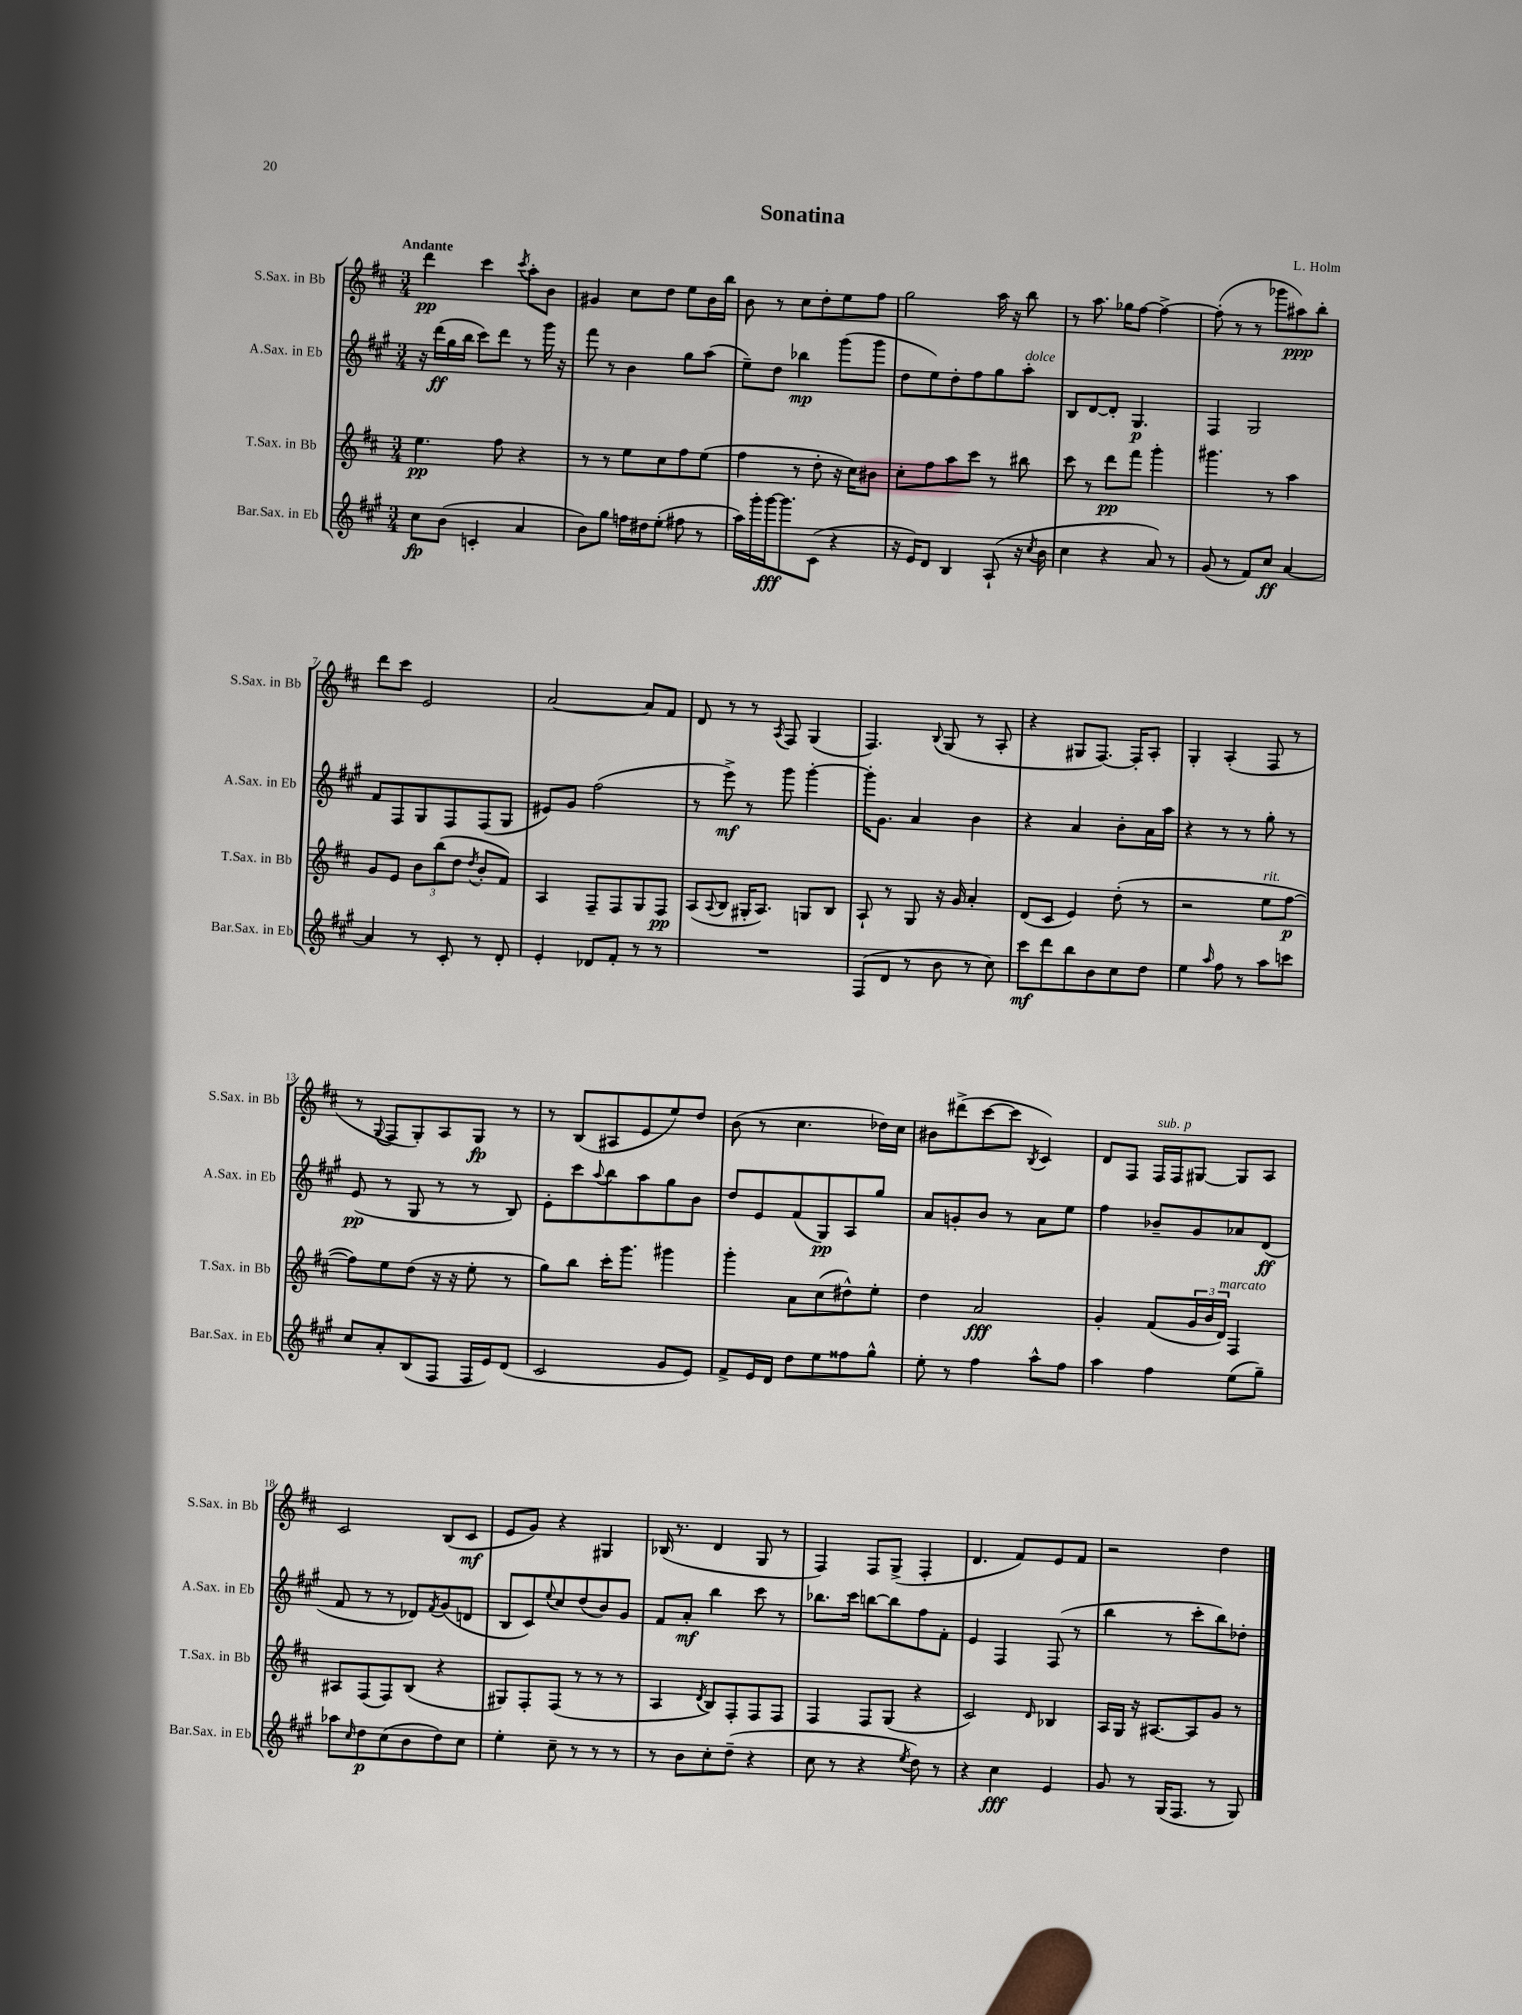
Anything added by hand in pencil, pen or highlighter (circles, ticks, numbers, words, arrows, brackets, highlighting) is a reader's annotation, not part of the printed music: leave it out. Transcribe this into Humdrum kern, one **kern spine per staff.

**kern	**dynam	**kern	**dynam	**kern	**dynam	**kern	**dynam
*part4	*part4	*part3	*part3	*part2	*part2	*part1	*part1
*staff4	*staff4	*staff3	*staff3	*staff2	*staff2	*staff1	*staff1
*I"Bar.Sax. in Eb	*	*I"T.Sax. in Bb	*	*I"A.Sax. in Eb	*	*I"S.Sax. in Bb	*
*I'Bar.Sax. in Eb	*	*I'T.Sax. in Bb	*	*I'A.Sax. in Eb	*	*I'S.Sax. in Bb	*
*clefG2	*	*clefG2	*	*clefG2	*	*clefG2	*
*k[f#c#g#]	*	*k[f#c#]	*	*k[f#c#g#]	*	*k[f#c#]	*
*M3/4	*	*M3/4	*	*M3/4	*	*M3/4	*
=1	=1	=1	=1	=1	=1	=1	=1
!	!	!	!	!	!	!LO:TX:a:B:t=Andante	!
8cc#\L	fp	4.ee\	pp	16r	.	4ddd\	pp
.	.	.	.	(16ddd\LL	ff	.	.
(8b\J	.	.	.	16gg#\	.	.	.
.	.	.	.	16bb\JJ	.	.	.
4cn'/	.	.	.	8ccc#\L)	.	4ccc#\	.
.	.	8ff#\	.	8ddd\J	.	.	.
.	.	.	.	.	.	8qccc#/	.
4a/	.	4r	.	8r	.	8aa'\L	.
.	.	.	.	16ggg#\	.	8b\J	.
.	.	.	.	16r	.	.	.
=2	=2	=2	=2	=2	=2	=2	=2
8b\L)	.	8r	.	8fff#\	.	4g#X/	.
8gg#\J	.	8r	.	8r	.	.	.
16ffn\LL	.	8ee\L	.	4b\	.	8cc#\L	.
16dd#X\J	.	.	.	.	.	.	.
(8ee'\J	.	8cc#\	.	.	.	8dd\J	.
8ff#X\	.	8ff#\	.	8gg#\L	.	8ee\L	.
8r	.	(8ee\J	.	(8aa\J	.	16b\L	.
.	.	.	.	.	.	16bb\JJ	.
=3	=3	=3	=3	=3	=3	=3	=3
16aa\LL)	.	4ff#\	.	8ee~\L)	.	8b\	.
16ggg#'\	.	.	.	.	.	.	.
[16ggg#\J	fff	.	.	8dd\J	.	8r	.
8.ggg#\]	.	.	.	.	.	.	.
.	.	8r	.	4bb-X\	mp	8cc#\L	.
(8c#\J	.	8dd'\	.	.	.	8dd'\	.
4r	.	16r	.	(8ggg#\L	.	8ee\	.
.	.	16cc#\KL)	.	.	.	.	.
.	.	8b#X\J	.	8ggg#\J	.	8ff#\J	.
=4	=4	=4	=4	=4	=4	=4	=4
16r	.	8cc#'\L	.	8dd\L	.	2gg\	.
16e/KL)	.	.	.	.	.	.	.
8d/J	.	8ff#\	.	8ee\)	.	.	.
4B/	.	8aa\	.	8dd'\	.	.	.
.	.	8ccc#\J	.	8ff#\	.	.	.
(8A`/	.	8r	.	8gg#\	.	16aa\	.
.	.	.	.	.	.	16r	.
!	!	!	!	!LO:TX:a:i:t=dolce	!	!	!
16r	.	8bb#X\	.	8aa'\J	.	8bb\	.
8qcc#/	.	.	.	.	.	.	.
16b\	.	.	.	.	.	.	.
=5	=5	=5	=5	=5	=5	=5	=5
4cc#\	.	8ccc#\	.	8B/L	.	8r	.
.	.	8r	.	[8d/	.	8.aa\	.
4r	.	8ddd\L	pp	8d'/J]	.	.	.
.	.	.	.	.	.	16gg-X\KL	.
.	.	8fff#\J	.	4.G#/	p	[8ff#\J	.
8a/)	.	4ggg'\	.	.	.	4ff#^\_	.
8r	.	.	.	.	.	.	.
=6	=6	=6	=6	=6	=6	=6	=6
(8g#/	.	4.ggg#X\	.	4F#/	.	(8ff#'\]	.
8r	.	.	.	.	.	8r	.
8f#/L)	.	.	.	2G#/	.	8r	.
8cc#/J	ff	8r	.	.	.	8ggg-X\L	.
[4a/	.	4aa\	.	.	.	8aa#X\)	ppp
.	.	.	.	.	.	8bb'\J	.
!!LO:LB:g=z
=7	=7	=7	=7	=7	=7	=7	=7
4a/]	.	8g/L	.	8f#/L	.	8ddd\L	.
.	.	8e/J	.	8F#/	.	8ccc#\J	.
8r	.	12b\L	.	8G#/	.	2e/	.
.	.	(12bb\	.	.	.	.	.
8c#'/	.	.	.	8F#/	.	.	.
.	.	12dd\J	.	.	.	.	.
.	.	8qdd/	.	.	.	.	.
8r	.	8b'/L	.	(8F#/	.	.	.
8d'/	.	8f#/J)	.	8G#/J	.	.	.
=8	=8	=8	=8	=8	=8	=8	=8
4e'/	.	4A/	.	8e#X/L)	.	[2a/	.
.	.	.	.	8g#/J	.	.	.
8d-X/L	.	8F#~/L	.	(2ff#\	.	.	.
8f#'/J	.	8F#/	.	.	.	.	.
8r	.	8G/	.	.	.	8a/L]	.
8r	.	8F#/J	pp	.	.	8f#/J	.
=9	=9	=9	=9	=9	=9	=9	=9
2.r	.	(8A/L	.	8r	.	8d/	.
.	.	8qqA/	.	.	.	.	.
.	.	8B/J	.	8eee^\)	mf	8r	.
.	.	16G#X'/KL	.	8r	.	8r	.
.	.	8.A/J)	.	.	.	.	.
.	.	.	.	.	.	8qA/	.
.	.	.	.	8ggg#\	.	8F#/	.
.	.	8Gn/L	.	[4ggg#'\	.	(4G/	.
.	.	8B/J	.	.	.	.	.
=10	=10	=10	=10	=10	=10	=10	=10
(8F#/L	.	8A`/	.	16ggg#'\KL]	.	4.F#/)	.
.	.	.	.	8.g#\J	.	.	.
8d/J	.	8r	.	.	.	.	.
8r	.	8G/	.	4a/	.	.	.
.	.	.	.	.	.	8qqB/	.
8b\	.	16r	.	.	.	(8G/	.
.	.	16g/	.	.	.	.	.
8r	.	4a'/	.	4b\	.	8r	.
8cc#\)	.	.	.	.	.	8A'/	.
=11	=11	=11	=11	=11	=11	=11	=11
8ccc#\L	mf	(8d/L	.	4r	.	4r	.
8ddd\	.	8c#/J	.	.	.	.	.
8bb\	.	4e/)	.	4a/	.	8G#X/L	.
8b\	.	.	.	.	.	[8.F#/J)	.
8cc#\	.	(8dd'\	.	8b'\L	.	.	.
.	.	.	.	.	.	16F#'/KL]	.
8dd\J	.	8r	.	16a\L	.	8A'/J	.
.	.	.	.	16aa\JJ	.	.	.
=12	=12	=12	=12	=12	=12	=12	=12
4ee\	.	2r	.	4r	.	4G'/	.
16qqaa/	.	.	.	.	.	.	.
8ff#\	.	.	.	8r	.	(4A'/	.
8r	.	.	.	8r	.	.	.
!	!	!LO:TX:a:i:t=rit.	!	!	!	!	!
8aa\L	.	8ee\L	.	8gg#'\	.	8F#/	.
8cccn\J	.	[8ff#\J	p	8r	.	8r	.
!!LO:LB:g=z
=13	=13	=13	=13	=13	=13	=13	=13
8cc#/L	.	8ff#\L])	.	(8e/	pp	8r	.
.	.	.	.	.	.	8qqG/	.
8a'/	.	8ee\	.	8r	.	8F#/L	.
(8B/	.	(8dd\J	.	8G#/	.	8G'/)	.
8F#/J	.	16r	.	8r	.	8A/	.
.	.	16r	.	.	.	.	.
16F#/LL	.	8ee'\	.	8r	.	8G/J	fp
16e/J)	.	.	.	.	.	.	.
(8d/J	.	8r	.	8B/)	.	8r	.
=14	=14	=14	=14	=14	=14	=14	=14
2c#/	.	8gg\L)	.	8e'\L	.	8r	.
.	.	8bb\J	.	8ccc#\	.	(8B/L	.
.	.	.	.	8qqaa/	.	.	.
.	.	16ccc#'\KL	.	8bb\	.	8A#X/	.
.	.	8.ggg\J	.	.	.	.	.
.	.	.	.	8aa\	.	8e/	.
8g#/L	.	4ggg#X\	.	8gg#\	.	8ee/)	.
8e/J)	.	.	.	8b\J	.	8dd/J	.
=15	=15	=15	=15	=15	=15	=15	=15
8f#^/L	.	4ggg'\	.	8dd/L	.	(8b\	.
16e/L	.	.	.	8e/	.	8r	.
16d/JJ	.	.	.	.	.	.	.
8dd\L	.	8a\L	.	(8f#/	.	4.cc#\	.
8ee\	.	(8cc#\	.	8G#/)	pp	.	.
8ff##X\	.	8dd#X^^\)	.	8A/	.	.	.
8gg#^^\J	.	8ee'\J	.	8gg#/J	.	16dd-X\LL)	.
.	.	.	.	.	.	16cc#\JJ	.
=16	=16	=16	=16	=16	=16	=16	=16
8ee'\	.	4dd\	.	8a/L	.	8b#X\L	.
8r	.	.	.	8gn'/	.	(8ddd#X^\	.
4ff#\	.	2a/	fff	8b/J	.	[8ccc#\	.
.	.	.	.	8r	.	8ccc#\J]	.
.	.	.	.	.	.	8qB/	.
8aa^^\L	.	.	.	8a\L	.	4c#/)	.
8ff#\J	.	.	.	8ee\J	.	.	.
=17	=17	=17	=17	=17	=17	=17	=17
4aa\	.	4g'/	.	4ff#\	.	8d/L	.
.	.	.	.	.	.	8F#/J	.
!	!	!	!	!	!	!LO:TX:a:i:t=sub. p	!
4ff#\	.	(8f#/L	.	8b-X~/L	.	16F#/LL	.
.	.	.	.	.	.	16F#/J	.
.	.	24g/L	.	8g#/	.	[8G#X/J	.
.	.	24b/	.	.	.	.	.
!	!	!LO:TX:a:i:t=marcato	!	!	!	!	!
.	.	24d/JJ)	.	.	.	.	.
(8ee\L	.	4F#/	.	8a-X/	.	8G#/L]	.
8gg#~\J)	.	.	.	(8d/J	ff	8A/J	.
!!LO:LB:g=z
=18	=18	=18	=18	=18	=18	=18	=18
8aa-X\L	.	8A#X/L	.	8f#/	.	2c#/	.
16qqcc#/	.	.	.	.	.	.	.
8dd\	p	(8F#/	.	8r	.	.	.
(8cc#\	.	8F#/)	.	8r	.	.	.
8b\	.	(8B/J	.	8d-X/L)	.	.	.
.	.	.	.	8qf#/	.	.	.
8dd\)	.	4r	.	(8g#/	.	(8B/L	.
8cc#\J	.	.	.	8dn/J	.	8c#/J	mf
=19	=19	=19	=19	=19	=19	=19	=19
4ee'\	.	8G#X/L)	.	8B/L	.	8e/L	.
.	.	8F#'/	.	8c#/)	.	8g/J)	.
.	.	.	.	8qqee/	.	.	.
8cc#~\	.	(8F#/J	.	8cc#/	.	4r	.
8r	.	8r	.	(8dd/	.	.	.
8r	.	8r	.	8b/)	.	4G#X/	.
8r	.	8r	.	8g#/J	.	.	.
=20	=20	=20	=20	=20	=20	=20	=20
8r	.	4A/	.	8f#/L	.	(16B-X/	.
.	.	.	.	.	.	8.r	.
8b\L	.	.	.	8a'/J	mf	.	.
.	.	8qd/	.	.	.	.	.
8cc#'\	.	8B/L)	.	4bb\	.	4d/	.
(8dd~\J	.	8F#'/	.	.	.	.	.
4r	.	8F#/	.	8ccc#\	.	8G/	.
.	.	8F#/J	.	8r	.	8r	.
=21	=21	=21	=21	=21	=21	=21	=21
8cc#\	.	4F#/	.	8.bb-X\L	.	4F#/)	.
8r	.	.	.	.	.	.	.
.	.	.	.	16ccc#\Jk	.	.	.
4r	.	8F#/L	.	[8bbn\L	.	8F#/L	.
.	.	(8G/J	.	8bb\]	.	(8G^/J	.
8qee/	.	.	.	.	.	.	.
8dd\)	.	4r	.	8ff#\	.	4F#'/	.
8r	.	.	.	8f#'\J	.	.	.
=22	=22	=22	=22	=22	=22	=22	=22
4r	.	2c#/)	.	4e/	.	4.d/	.
4cc#\	fff	.	.	4F#/	.	.	.
.	.	.	.	.	.	8f#/L)	.
.	.	16qqd/	.	.	.	.	.
4e/	.	4B-X/	.	(8F#/	.	8e/	.
.	.	.	.	8r	.	8f#/J	.
=23	=23	=23	=23	=23	=23	=23	=23
8g#/	.	16A/LL	.	4bb\	.	2r	.
.	.	16G/JJ	.	.	.	.	.
8r	.	16r	.	.	.	.	.
.	.	[8.A#X/L	.	.	.	.	.
(16G#/KL	.	.	.	8r	.	.	.
8.F#/J	.	.	.	.	.	.	.
.	.	8A#/]	.	8ccc#'\L	.	.	.
8r	.	8g/J	.	8bb\)	.	4dd\	.
8G#/)	.	8r	.	8dd-X'\J	.	.	.
==	==	==	==	==	==	==	==
*-	*-	*-	*-	*-	*-	*-	*-
